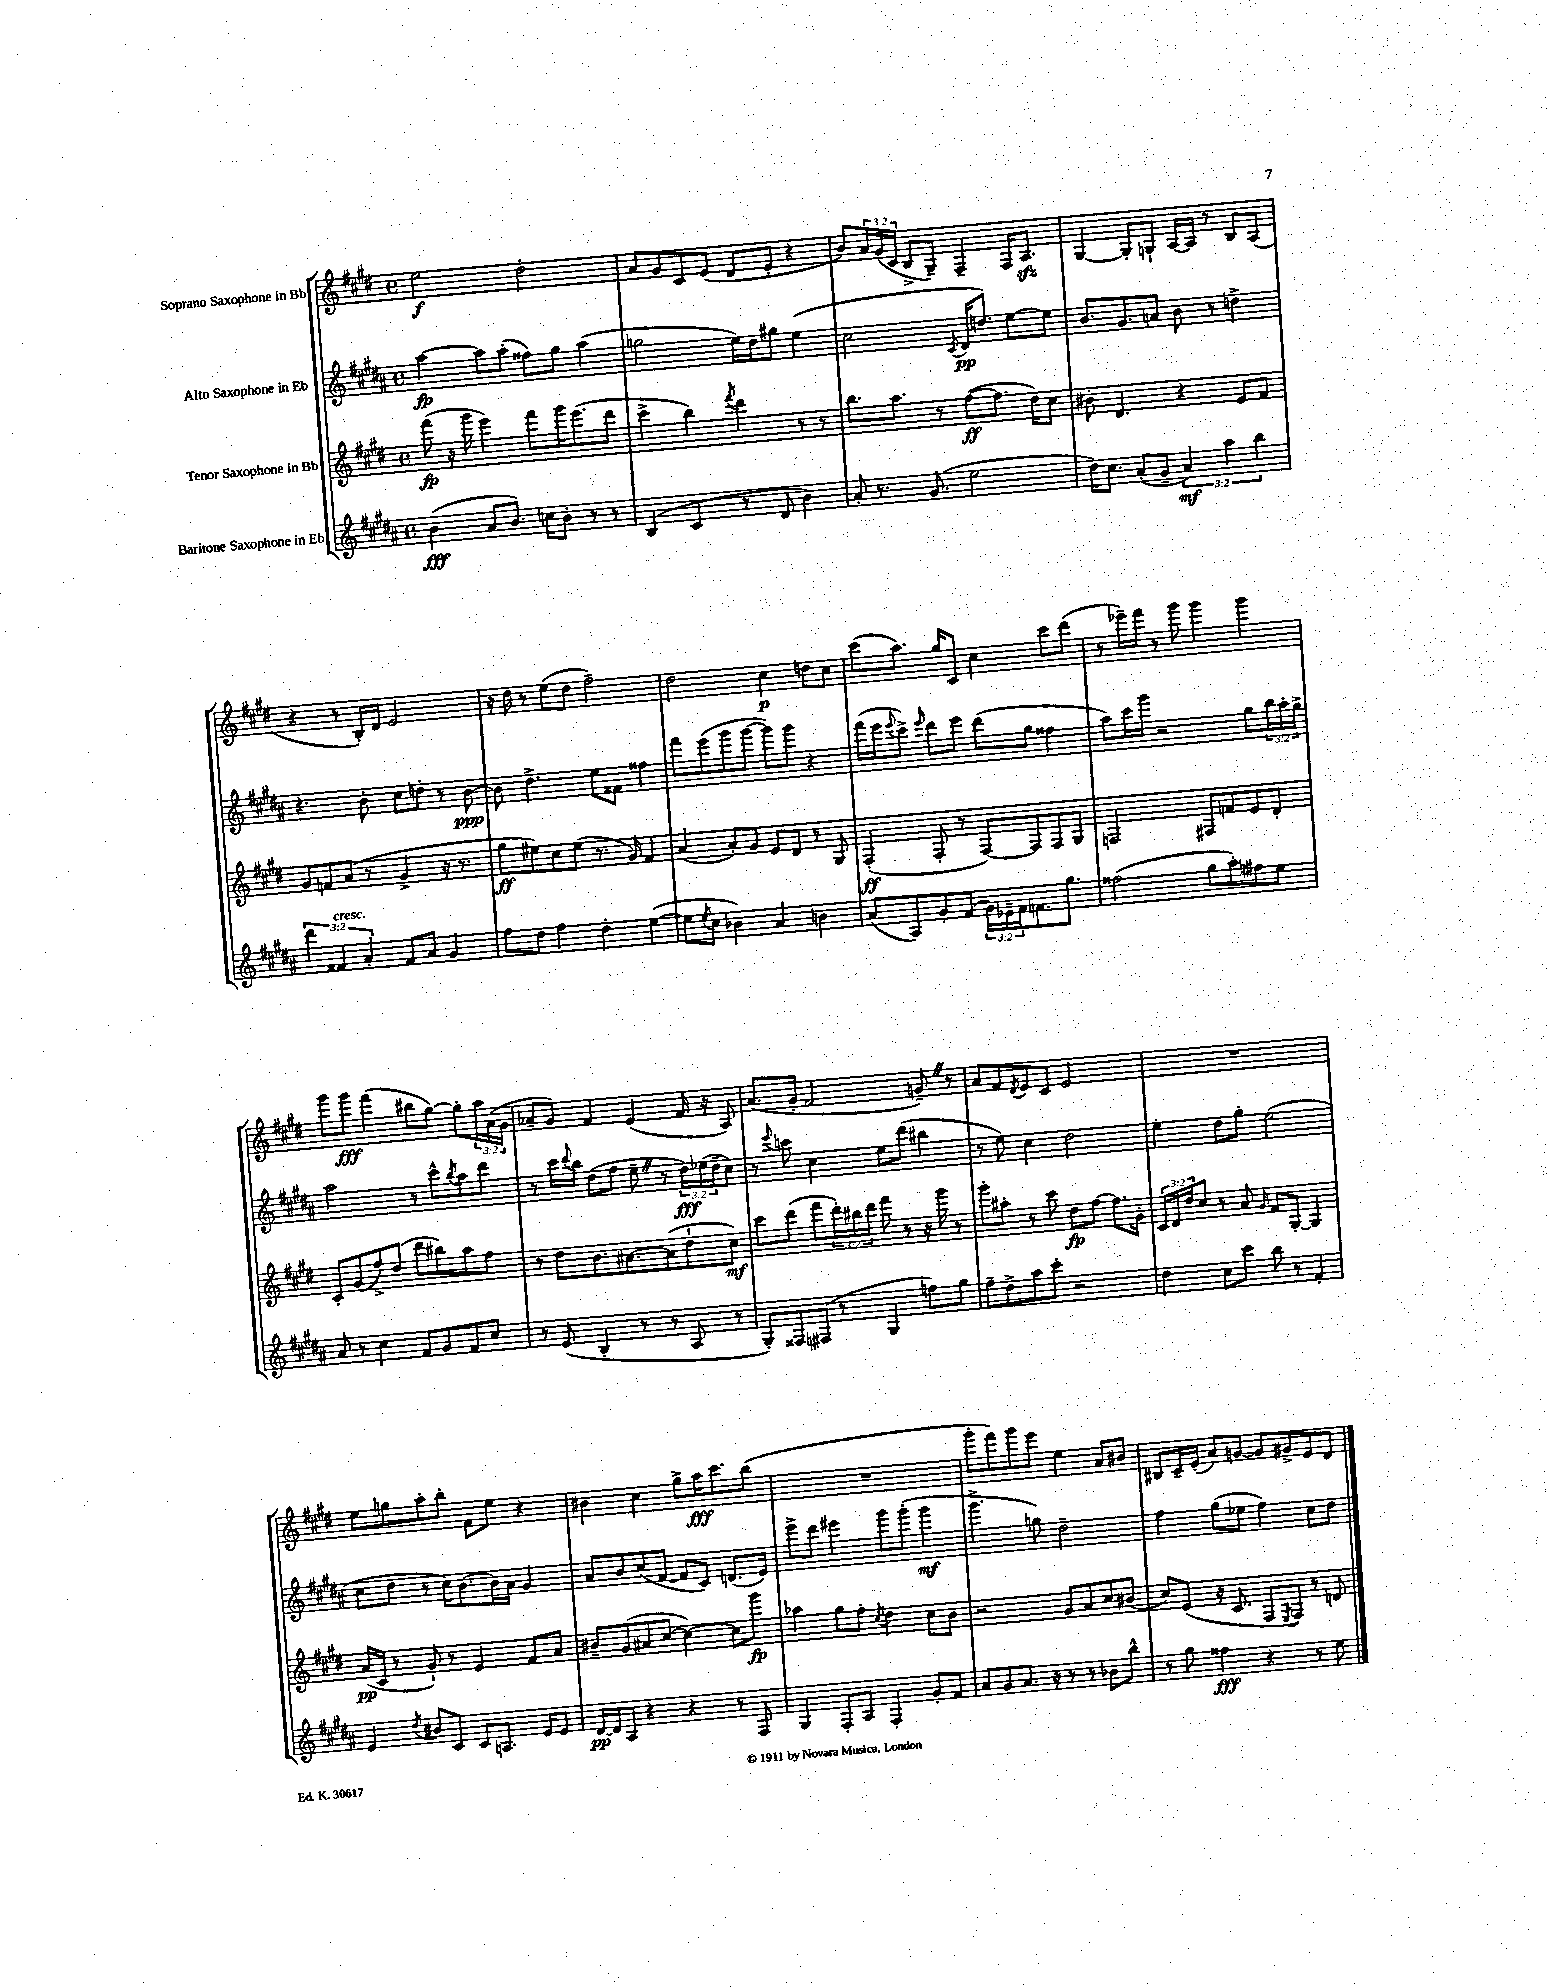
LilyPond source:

<<
\new StaffGroup <<
\new Staff = "s0" \with { instrumentName = "Soprano Saxophone in Bb" } {
    \clef treble \key e \major \defaultTimeSignature \time 4/4 \override Staff.TupletNumber.text = #tuplet-number::calc-fraction-text
    e''2\f dis''2-. |
    a'8 gis'8 cis'8 e'8( dis'8 e'8-. r4 |
    b'8) \tuplet 3/2 { a'16 gis'16( cis'16 } b8-> gis8--) fis4-- fis16 a8.\sfz |
    gis4~ gis8-. g8-! a16~ a16 r8 b8 a8( |
    r4 r8 b16-.) dis'16 e'2 |
    r16 dis''16 r8 e''8( dis''8 fis''2--) |
    dis''2 cis''4\p d''8 cis''8 |
    cis'''8( a''8.) gis''16 cis'8 cis''4 cis'''8 dis'''8( |
    r8 ees'''16--) fis'''16 r8 gis'''8 gis'''4 gis'''4 |
    gis'''8 gis'''8\fff fis'''4( bis''8 gis''8~) gis''8-. \tuplet 3/2 { a''16 a'16( gis'16 } |
    aes'8-- gis'8) fis'4 e'4( fis'16 r16 a8) |
    a'8.( gis'16-. fis'2 g'8--) \once \override BreathingSign.text = \markup { \musicglyph "scripts.caesura.straight" } \breathe r8 |
    a'8 fis'8 \acciaccatura { dis'8 } e'8 cis'8 e'2 |
    R1 |
    e''8 g''8 a''8-. b''8-. fis'8 e''8 r4 |
    bis'4 cis''4 gis''8-> a''16\fff cis'''8. b''8( |
    R1 |
    gis'''8-. fis'''8) gis'''8 e'''8 e''4 a'8 bis'8 |
    bis8 cis'16-- e'16-.( a'8) g'8~ g'8 gis'8-> e'8 dis'8 \bar "|." |
}
\new Staff = "s1" \with { instrumentName = "Alto Saxophone in Eb" } {
    \clef treble \key b \major \defaultTimeSignature \time 4/4 \override Staff.TupletNumber.text = #tuplet-number::calc-fraction-text
    ais''4~\fp ais''8 ais''8-.( fisis''8) gis''8 ais''4( |
    g''2 e''16) dis''16 gis''8 e''4( |
    cis''2 \acciaccatura { cis'8 } dis'16\pp d''8.) e''8~ e''8 |
    b'8. gis'8. a'8 b'8 r8 d''4-> |
    r4. b'8-. cis''8 d''8-. r8 b'8~\ppp |
    b'8 dis''4.-> e''8 fisis'8 fisis''4 |
    fis'''8 e'''8( gis'''8 gis'''8~ gis'''8) gis'''8 r4 |
    fis'''16( e'''16 \appoggiatura { e'''8 } cis'''8->) \grace { e'''16 } dis'''8 e'''8 dis'''8( gis''8 fisis''4 |
    ais''8) cis'''16 gis'''16 r2 gis''8 \tuplet 3/2 { b''16 ais''16-. gis''16-> } |
    ais''2 r8 cis'''8-^ \acciaccatura { b''8 } ais''8 dis'''8 |
    r8 cis'''16 \appoggiatura { dis'''8 } b''16 dis''8( fis''8 e''8-- \once \override BreathingSign.text = \markup { \musicglyph "scripts.caesura.straight" } \breathe r8 \tuplet 3/2 { dis''16\fff) ees''16( dis''16-- } cis''8) |
    r8 \appoggiatura { e'''8 } c'''8 cis''4 e''8 dis'''8( bis''4 |
    r8 e''8) cis''4 dis''2 |
    e''4-. dis''8 gis''8-. e''2( |
    cis''8 dis''8 r8 cis''16) b'8.~ b'16 ais'16 gis'4 |
    ais'8 b'8 cis''8( fis'8~ fis'8 cis'8) d'8.( e'16) |
    e'''8-> dis'''8 eis'''4 gis'''8 gis'''8-.( gis'''4\mf |
    gis'''4.-> g''8) dis''2-- |
    fis''4 gis''8( ees''8 fis''4) cis''8 dis''8 \bar "|." |
}
\new Staff = "s2" \with { instrumentName = "Tenor Saxophone in Bb" } {
    \clef treble \key e \major \defaultTimeSignature \time 4/4 \override Staff.TupletNumber.text = #tuplet-number::calc-fraction-text
    fis'''8\fp( r16 gis'''16 e'''4) fis'''8 gis'''16 e'''8.( dis'''8 |
    cis'''4-> b''4) \acciaccatura { fis'''8 } dis'''4 r8 r8 |
    b''8. a''8. r8 fis''8~\ff( fis''8. dis''16) cis''8 |
    bis'8-. dis'4. r4 e'8 fis'8 |
    gis'8 f'8 a'8( r8 gis'4-> r16 r8. |
    gis''8\ff eis''8) cis''8 eis''8( r8. gis'16) fis'4 |
    a'4( a'8-.) gis'8 e'8 dis'8 r8 gis8 |
    fis4-.\ff( fis8-. r8 fis8~) fis8 fis8 gis8 |
    f2 fis8 f'8 e'8 dis'8-. |
    cis'8-. gis'8( fis''8->) dis''8( dis'''8 bis''8) a''8 fis''8 |
    r8 dis''8 b'8. ais'8.~ ais'8( dis''8-! cis''8\mf) |
    cis'''8 dis'''8( fis'''8 \tuplet 3/2 { dis'''16-.) bis''16 dis'''16 } fis'''8 r8 r16 gis'''16 r8 |
    gis'''8-. ais''8-. r8 cis'''8 dis''8\fp fis''8~ fis''8. gis'16-. |
    \tuplet 3/2 { cis'16 dis'16 dis''16 } cis''8 r8 a'8 \grace { gis'16 } fis'8 gis8~-. gis4 |
    a'16\pp( cis'16 r8 gis'8-!) r8 e'4 fis'8 a'8 |
    bis'8-- gis'8( ais'8 cis''8~ cis''4~) cis''8 gis'''8\fp |
    aes''4 gis''8 fis''8-. \acciaccatura { cis''8 } dis''4 cis''8 b'8 |
    r2 gis'8 a'8 cis''8 bis'8( |
    cis''8) e'8( r16 cis'8. fis8 \acciaccatura { e8 } fis8) r8 d'8 \bar "|." |
}
\new Staff = "s3" \with { instrumentName = "Baritone Saxophone in Eb" } {
    \clef treble \key b \major \defaultTimeSignature \time 4/4 \override Staff.TupletNumber.text = #tuplet-number::calc-fraction-text
    b'4\fff( ais'8 b'8.) c''16 b'8-. r8 r8 |
    b4( cis'4 r8 dis'8 b'4) |
    ais'8-. r8. gis'8.( e''2 |
    dis''16) cis''8. ais'8-.( gis'8-- \tuplet 3/2 { ais'4\mf) ais''4 b''4 } |
    \tuplet 3/2 { dis'''4 fisis'4^\markup { \italic "cresc." } ais'4-. } fisis'8 ais'8 gis'4 |
    fis''8 dis''8 fis''4 dis''4-. e''4~( |
    e''8 \acciaccatura { e''8 } cis''8 bes'4) ais'4 b'4 |
    ais'8( ais8) gis'8-. fis'8( \tuplet 3/2 { gis'16) ees'16-- fis'16 } f'8. gis''8. |
    fisis''2( gis''8 ais''8-.) fis''8 e''8 |
    ais'8 r8 cis''4 fis'8 gis'8 fis'8 cis''8 |
    r8 e'8( b4-. r8 r8 ais8 r8 |
    gis8-.) fisis8 fis8( r8 gis4 f''8) gis''8 |
    fis''8-- dis''8-> ais''8 cis'''8-. r2 |
    dis''4 cis''8 cis'''8 b''8 r8 fis'4-. |
    e'4 \acciaccatura { dis''8 } bis'8 cis'8 cis'8 a8. e'16 e'8 |
    dis'16~\pp dis'16 ais8 r4 r4 r8 fis8 |
    gis4 fis8-. ais8 fis4-. gis'8-. fis'8 |
    ais'8 gis'8 ais'8. r16 r8 r8 bes'8 b''8-^ |
    r8 gis''8 fisis''4\fff r4 r8 e''8 \bar "|." |
}
>>
>>
\layout { \context { \Score \remove "Bar_number_engraver" } }
